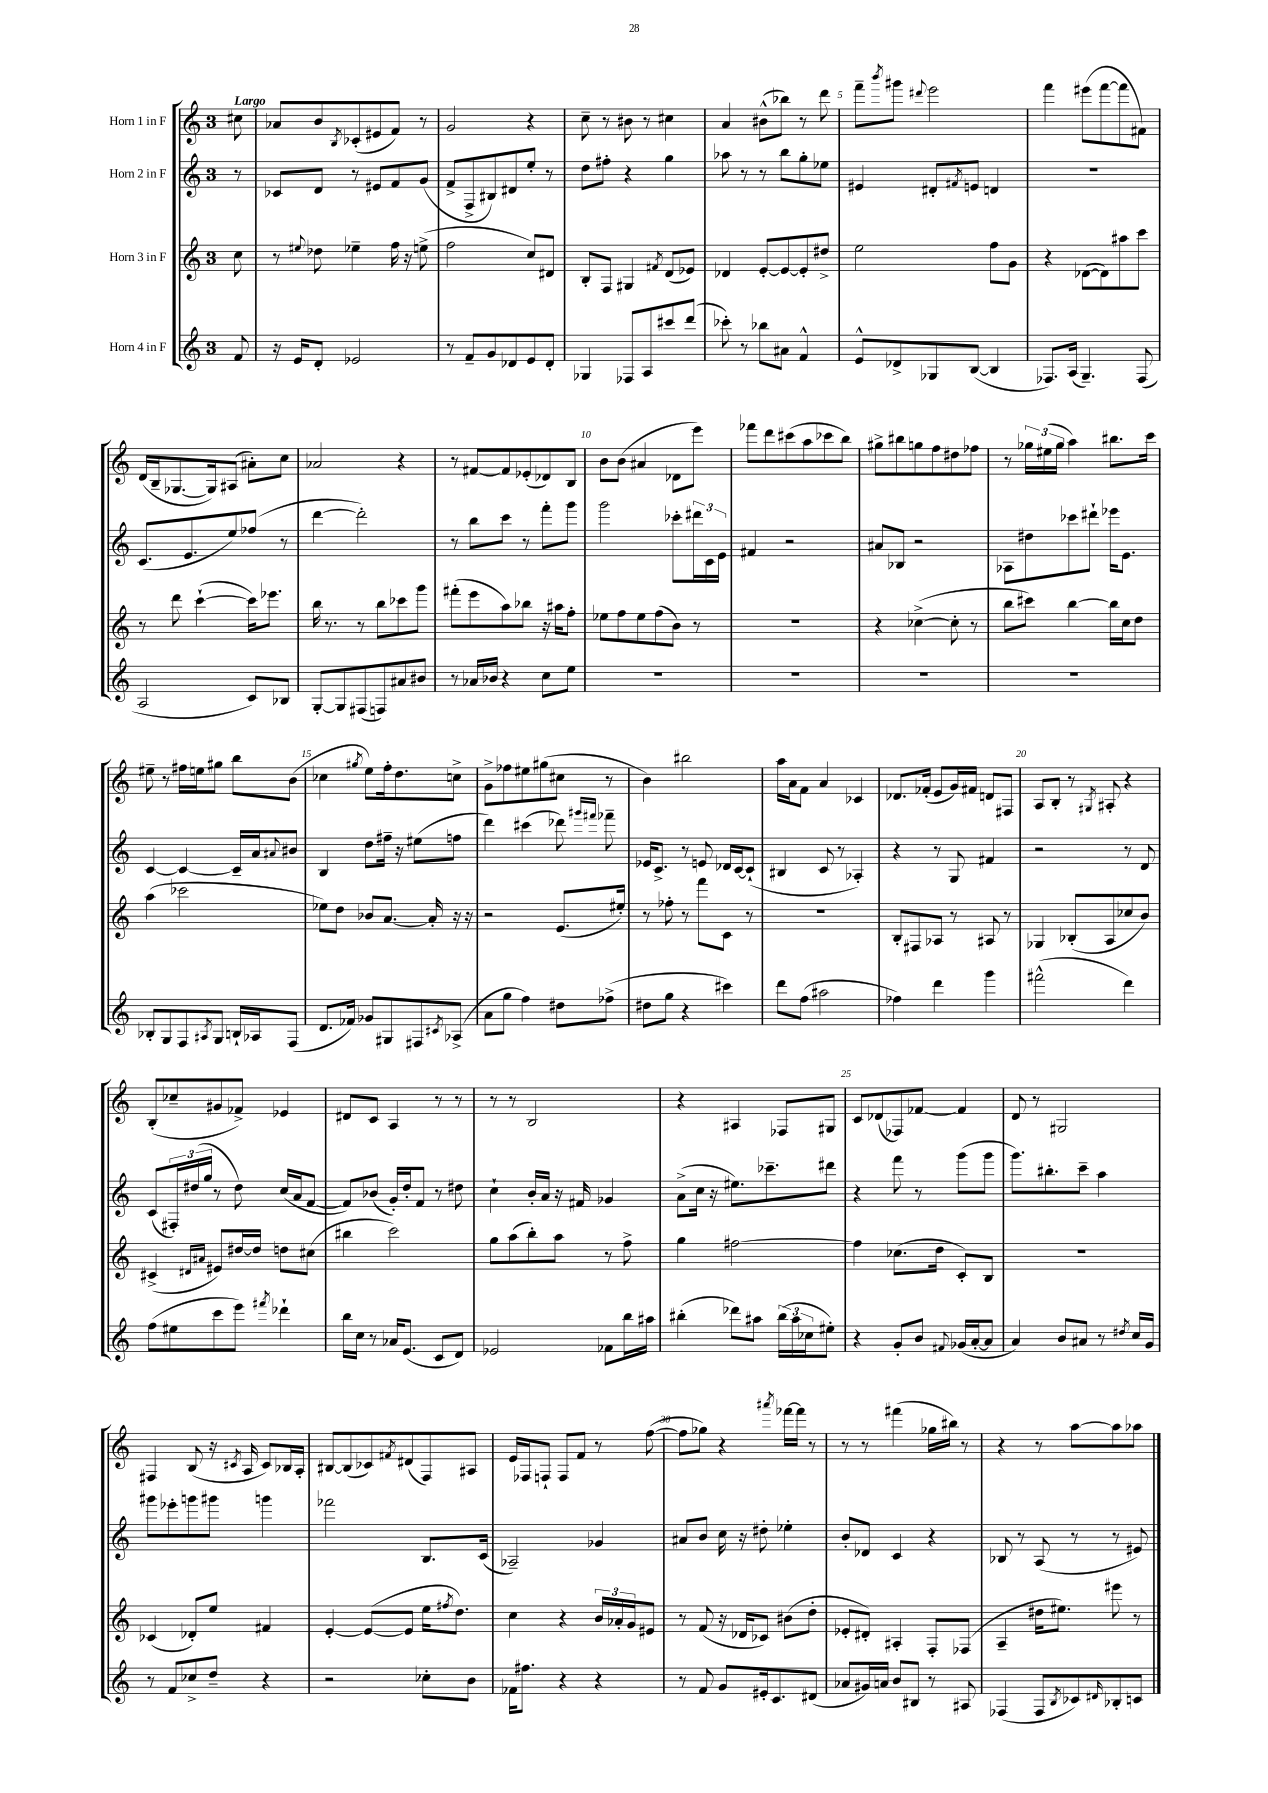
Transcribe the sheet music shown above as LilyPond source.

<<
\new StaffGroup <<
\new Staff = "s0" \with { instrumentName = "Horn 1 in F" } {
    \clef treble \key c \major \once \override Staff.TimeSignature.style = #'single-digit \time 3/4 \partial 8 \tempo "Largo"
    cis''8 |
    aes'8 b'8 \acciaccatura { b8 } ces'8-.( eis'8 f'8) r8 |
    g'2 r4 |
    c''8-- r8 bis'8 r8 cis''4 |
    a'4 bis'8-^( bes''8) r8 d'''8 |
    f'''8-- \acciaccatura { b'''8 } gis'''8 \appoggiatura { dis'''8 } e'''2 |
    f'''4 eis'''8( f'''8~ f'''8 fis'8) |
    d'16( b16-- ges8.~ ges16) ais8( ais'8-.) c''8 |
    aes'2 r4 |
    r8 fis'8~ fis'8 ees'8-.( des'8) b8 |
    b'8 b'8( ais'4 des'8 e'''8) |
    fes'''8 d'''8 cis'''8( a''8 ces'''8 b''8) |
    gis''8-> bis''8 g''8 f''8 dis''8 fes''8 |
    r8 \tuplet 3/2 { ges''16 eis''16( ges''16 } a''4) bis''8. c'''16 |
    eis''8-- r8 fis''16 e''16 gis''8 b''8 b'8( |
    ces''4 \acciaccatura { gis''8 } e''8) f''16-. d''8. c''8-> |
    g'8-> fes''8 eis''8 gis''8( cis''8 r8 |
    b'4) bis''2 |
    a''16 a'16 f'8 a'4 ces'4 |
    des'8. fes'16-.( e'8 g'16) fis'16 d'8 fis8 |
    a8 b8-. r8 \acciaccatura { gis8 } ais8-. r4 |
    b8-.( ces''8-- gis'8 fes'8->) ees'4 |
    dis'8 c'8 a4 r8 r8 |
    r8 r8 b2 |
    r4 ais4 fes8 gis8 |
    c'8 des'8( fes8) fes'8~ fes'4 |
    d'8 r8 gis2 |
    fis4 b8( r16 \acciaccatura { cis'8 } a16 cis'8) bes16 a16-. |
    bis8~ bis8( ces'8) \acciaccatura { fis'8 } dis'8( f8) ais8 |
    e'16 fes16 f8-! f8 f'8 r8 f''8~( |
    f''8 ges''8) r4 \acciaccatura { ais'''8 } fes'''16~ fes'''16 r8 |
    r8 r8 fis'''4( ges''16 bis''16) r8 |
    r4 r8 a''8~ a''8 aes''8 \bar "|." |
}
\new Staff = "s1" \with { instrumentName = "Horn 2 in F" } {
    \clef treble \key c \major \once \override Staff.TimeSignature.style = #'single-digit \time 3/4 \partial 8
    r8 |
    ces'8 d'8 r8 eis'8 f'8 g'8( |
    f'8-> f8-> bis8) dis'8 e''8-. r8 |
    d''8 fis''8-. r4 g''4 |
    aes''8 r8 r8 b''8 g''8-. ees''8 |
    eis'4 dis'8-. \acciaccatura { fis'8 } e'8 d'4 |
    R2. |
    c'8.( e'8. e''8) fes''8( r8 |
    d'''4~ d'''2-.) |
    r8 b''8 c'''8 r8 f'''8-. g'''8 |
    g'''2 ces'''8-. \tuplet 3/2 { dis'''16 c'16 e'16 } |
    fis'4 r2 |
    ais'8 bes8 r2 |
    aes8 dis''8 ces'''8 dis'''8-! ees'''16 e'8. |
    c'4~ c'4~ c'16-- a'16 \appoggiatura { ais'8 } bis'8 |
    b4 d''8 fis''16-- r16 eis''8( f''8 |
    d'''4) cis'''4( des'''8) \grace { gis'''16 fis'''16 } fes'''8-- |
    ees'16 c'8.-> r8 e'8 des'16 c'16~ c'8-!( |
    bis4 c'8 r8 aes4-.) |
    r4 r8 g8 fis'4 |
    r2 r8 d'8 |
    c'8( \tuplet 3/2 { fis16-.) dis''16( g''16 } r8 dis''8) c''16( a'16 f'8~ |
    f'8) bes'8( g'16-.) d''16-. f'8 r8 dis''8 |
    c''4-! b'16-. a'16 r16 fis'16 ges'4 |
    a'8->( c''16 r16 eis''8.) ces'''8.-- dis'''8 |
    r4 f'''8 r8 g'''8( g'''8 |
    g'''8.) bis''8.-. c'''8-- a''4 |
    gis'''8 ees'''8-. g'''8 gis'''8 g'''4 |
    fes'''2 b8. c'16( |
    aes2--) ges'4 |
    ais'8 b'8 c''16 r16 dis''8-. ees''4-. |
    b'8-. des'8 c'4 r4 |
    bes8 r8 a8( r8 r8 eis'8) \bar "|." |
}
\new Staff = "s2" \with { instrumentName = "Horn 3 in F" } {
    \clef treble \key c \major \once \override Staff.TimeSignature.style = #'single-digit \time 3/4 \partial 8
    c''8 |
    r8 \appoggiatura { eis''8 } des''8 ees''4-- f''16 r16 e''8->( |
    f''2 c''8) dis'8 |
    b8-. f8 gis4 \acciaccatura { fis'8 } d'8( ees'8) |
    des'4 e'8~-. e'8~ e'8-. dis''8-> |
    e''2 f''8 g'8 |
    r4 des'8~( des'8) ais''8 c'''8 |
    r8 d'''8 c'''4~-!( c'''16) ees'''8. |
    b''16 r8. r8 b''8 ces'''8 g'''8 |
    fis'''8-.( e'''8 a''8) bes''8 r16 ais''16 f''8-. |
    ees''8 f''8 ees''8 f''8( b'8) r8 |
    R2. |
    r4 ces''4~->( ces''8-. r8 |
    b''8 cis'''8) b''4~ b''16 c''16 d''8 |
    a''4( ces'''2 |
    ees''8) d''8 bes'8 a'8.~ a'16-. r16 r16 |
    r2 e'8.( eis''16-.) |
    r8 fes''8-. r8 f'''8 c'8 r8 |
    R2. |
    b8-. fis8 aes8 r8 ais8 r8 |
    ges4 bes8-.( a8 ces''8 b'8) |
    cis'4->( \grace { dis'16 ais'16 } eis'8) dis''16~ dis''16 d''8 cis''8( |
    bis''4 c'''2) |
    g''8 a''8( b''8-.) a''8 r8 f''8-> |
    g''4 fis''2~ |
    fis''4 ces''8.( d''16 c'8-.) b8 |
    R2. |
    ces'4( des'8-.) e''8 fis'4 |
    e'4~-. e'8~( e'8 e''16 \acciaccatura { fis''8 } d''8.) |
    c''4 r4 \tuplet 3/2 { b'16 aes'16-. g'16 } eis'8 |
    r8 f'8( r16 des'16 ces'8) bis'8( d''8-. |
    ees'8-. dis'8-.) ais4-. f8-. fes8( |
    a4-- dis''16 eis''8.) eis'''8 r8 \bar "|." |
}
\new Staff = "s3" \with { instrumentName = "Horn 4 in F" } {
    \clef treble \key c \major \once \override Staff.TimeSignature.style = #'single-digit \time 3/4 \partial 8
    f'8 |
    r16 e'16 d'8-. ees'2 |
    r8 f'8-- g'8 des'8 e'8 des'8-. |
    ges4 fes8 a8 cis'''8 d'''8( |
    ces'''8-.) r8 bes''8 ais'8 f'4-^ |
    e'8-^ des'8-> ges8 b8~( b4 |
    fes8.) a16( g4.--) fes8( |
    a2 c'8) bes8 |
    g8~-. g8 fis8( f8) ais'8 bis'8 |
    r8 aes'16 bes'16 r4 c''8 e''8 |
    R2. |
    R2. |
    R2. |
    R2. |
    bes8-. g8 f8 \acciaccatura { ais8 } g8 b16-! aes16 f8( |
    d'8. fes'16) ges'8 gis8 fis8 \acciaccatura { cis'8 } aes8->( |
    a'8 g''8 f''4) dis''8 fes''8->( |
    dis''8 g''8 r4 cis'''4) |
    d'''8 f''8( ais''2 |
    fes''4) d'''4 g'''4 |
    fis'''2-^( d'''4) |
    f''8( eis''8 c'''8 e'''8) \acciaccatura { fis'''8 } des'''4-! |
    b''16 c''16 r8 aes'16 e'8.( c'8 d'8) |
    ees'2 fes'8 b''16 ais''16 |
    bis''4-.( des'''8) ais''8 \tuplet 3/2 { bis''16( ais''16 ces''16 } eis''8-.) |
    r4 g'8-. b'8 \appoggiatura { fis'8 } ges'16( a'16~-. a'8 |
    a'4) b'8 ais'8 r8 \acciaccatura { dis''8 } c''16 g'16 |
    r8 f'8 ces''8-> d''8-- r4 |
    r2 ces''8-. b'8 |
    fes'16 fis''8. r4 r4 |
    r8 f'8 g'8 eis'16-. c'8. dis'8( |
    aes'8 gis'16) a'16 b'8 bis8 r8 ais8 |
    fes4( fes8 \acciaccatura { b8 } ces'8) \grace { dis'16 } bes8-. c'8 \bar "|." |
}
>>
>>
\layout { \context { \Score \override BarNumber.break-visibility = ##(#f #t #t) barNumberVisibility = #(every-nth-bar-number-visible 5) } }
